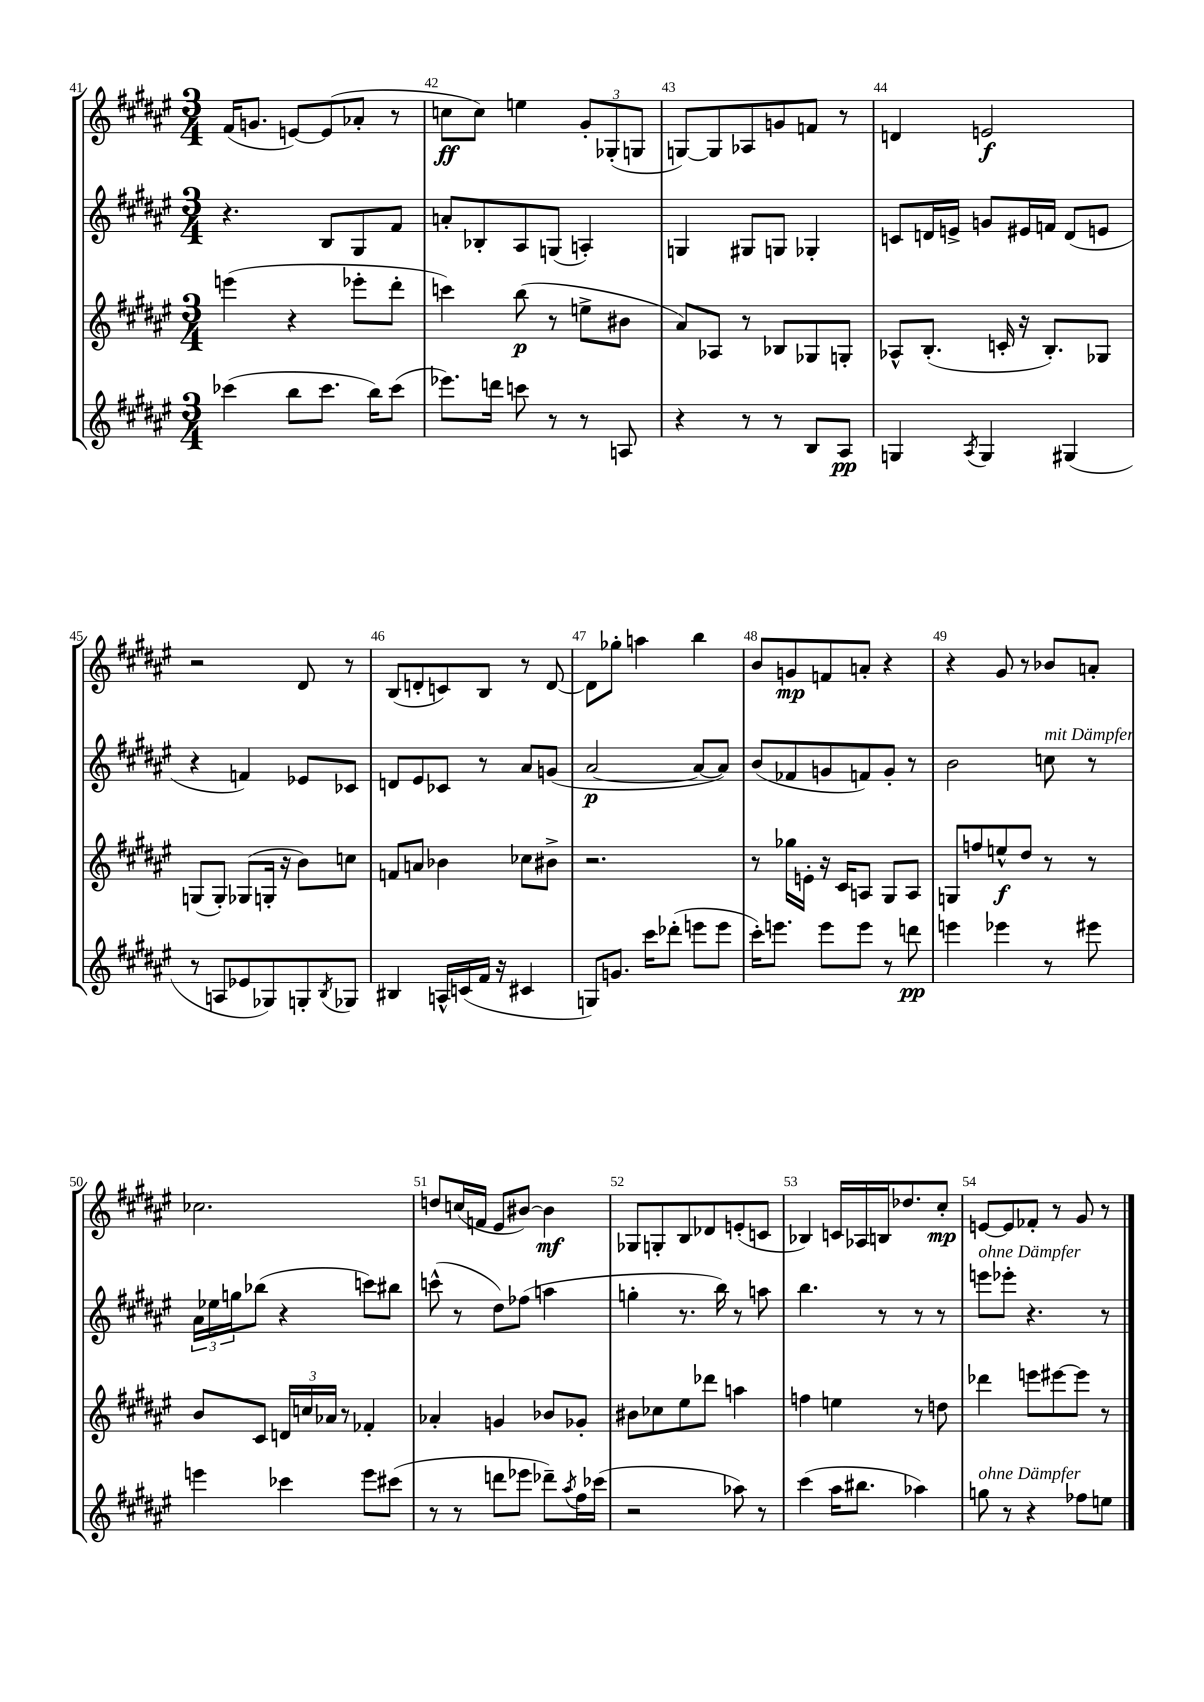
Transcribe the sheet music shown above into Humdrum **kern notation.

**kern	**kern	**kern	**kern
*staff4	*staff3	*staff2	*staff1
*clefG2	*clefG2	*clefG2	*clefG2
*k[f#c#g#d#a#e#]	*k[f#c#g#d#a#e#]	*k[f#c#g#d#a#e#]	*k[f#c#g#d#a#e#]
*M3/4	*M3/4	*M3/4	*M3/4
(4ccc-	(4eee	4.r	(16f#
.	.	.	8.g
8bb	4r	.	[8e)
8.ccc-	.	8B	(8e]
.	8eee-'	8G#	8a-'
16bb)	.	.	.
(8ccc-	8ddd#'	8f#	8r
=	=	=	=
8.eee-)	4ccc)	8a'	8cc
.	.	8B-'	8cc)
16ddd	.	.	.
8ccc	(8bb	8A#	4ee
8r	8r	(8G	.
8r	8ee^	4A')	12g#'
.	.	.	(12G-'
8A	8b#	.	.
.	.	.	12G
=	=	=	=
4r	8a#)	4G	[8G)
.	8A-	.	8G]
8r	8r	8G#	8A-
8r	8B-	8G	8g
8B	8G-	4G-'	8f
8A#	8G'	.	8r
=	=	=	=
4G	8A-^^	8c	4d
.	(8.B'	16d	.
.	.	16e^	.
8qA#	.	.	.
4G	.	8g	2e
.	16c'	.	.
.	16r	16e#	.
.	8.B')	16f	.
(4G#	.	(8d	.
.	8G-	8e	.
=	=	=	=
8r	(8G	4r	2r
8A	8G')	.	.
8e-	(8G-	4f)	.
8G-)	16G'	.	.
.	16r	.	.
8G'	8b)	8e-	8d#
8qB	.	.	.
8G-	8cc	8c-	8r
=	=	=	=
4B#	8f	8d	(8B
.	8a	8e#	8d'
16A^^	4b-	8c-	8c)
(16c	.	.	.
16f#	.	8r	8B
16r	.	.	.
4c#	8cc-	8a#	8r
.	8b#^	(8g	[8d
=	=	=	=
8G)	2.r	[2a#	8d]
8.g	.	.	8gg-'
.	.	.	4aa
16ccc#	.	.	.
(8ddd-'	.	.	.
8eee	.	8a#_	4bb
8eee	.	8a#])	.
=	=	=	=
16ccc#')	8r	(8b	8b
8.eee	.	.	.
.	16gg-	8f-	8g
.	16e'	.	.
8eee	16r	8g	8f
.	16c#	.	.
8eee	8A	8f)	8a'
8r	8G#	8g'	4r
8ddd	8A	8r	.
=	=	=	=
4eee	8G	2b	4r
.	8ff	.	.
4eee-	8ee^^	.	8g#
.	8dd#	.	8r
8r	8r	8cc	8b-
8eee#	8r	8r	8a'
=	=	=	=
4eee	8b	24a#	2.cc-
.	.	24ee-	.
.	.	24gg	.
.	8c#	(8bb-	.
4ccc-	24d	4r	.
.	24cc	.	.
.	24a-	.	.
.	8r	.	.
8eee	4f-'	8ccc)	.
(8ccc#	.	8bb#	.
=	=	=	=
8r	4a-'	(8ccc^^	8dd
8r	.	8r	(16cc
.	.	.	16f
8ddd	4g	8dd#)	8e#
8eee-	.	(8ff-	[8b#)
8ddd-~)	8b-	4aa	4b#]
8qaa#	.	.	.
16ff#	8g-'	.	.
(16ccc-	.	.	.
=	=	=	=
2r	8b#	4gg'	8G-
.	8cc-	.	8G'
.	8ee#	8.r	8B
.	8ddd-	.	8d-
.	.	16bb)	.
8aa-)	4aa	8r	(8e'
8r	.	8aa	8c
=	=	=	=
(4ccc#	4ff	4.bb	4B-)
16aa#	4ee	.	16c
8.bb#	.	.	16A-
.	.	8r	16B
.	.	.	8.dd-
4aa-)	8r	8r	.
.	8dd	8r	8cc#'
=	=	=	=
8gg	4ddd-	8eee	[8e
8r	.	8eee-'	8e]
4r	8eee	4.r	8f-'
.	[8eee#	.	8r
8ff-	8eee#]	.	8g#
8ee	8r	8r	8r
==	==	==	==
*-	*-	*-	*-
